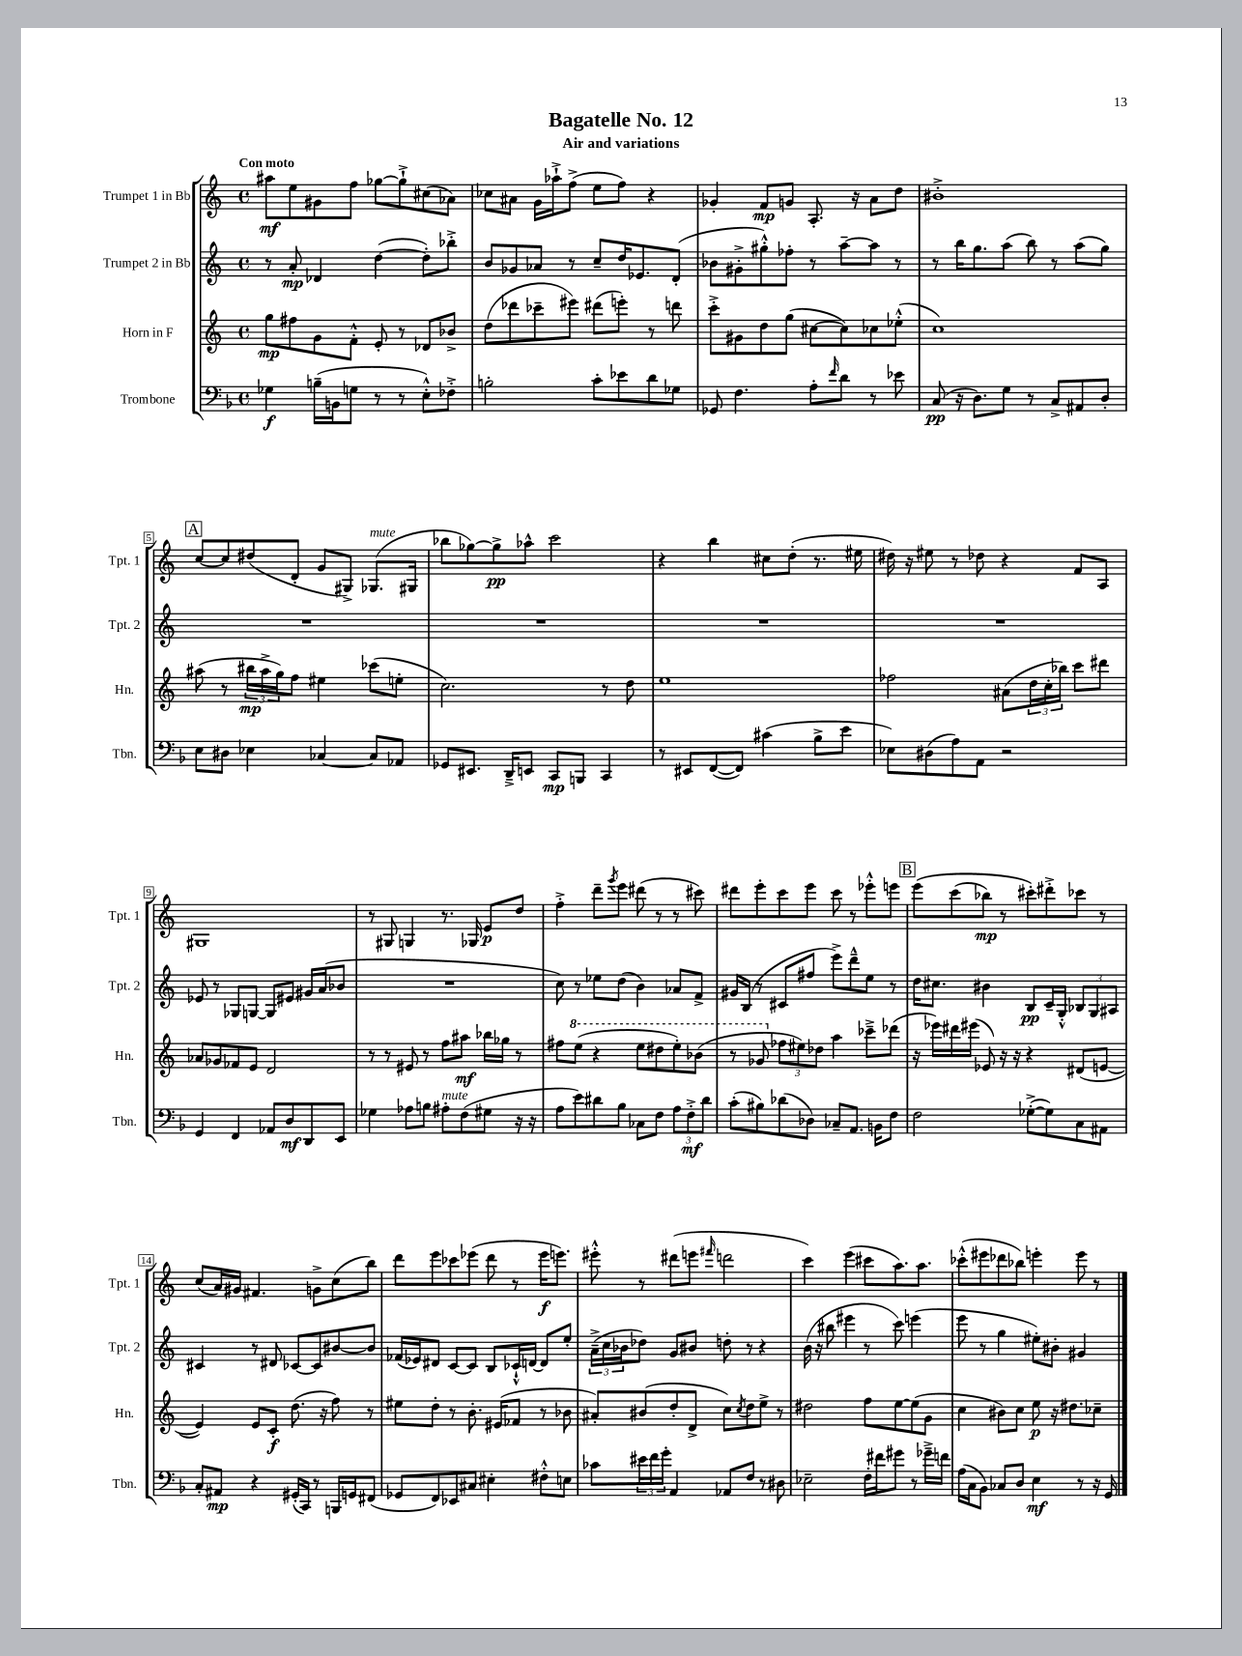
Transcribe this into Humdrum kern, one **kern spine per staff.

**kern	**kern	**kern	**kern
*staff4	*staff3	*staff2	*staff1
*clefF4	*clefG2	*clefG2	*clefG2
*k[b-]	*k[]	*k[]	*k[]
*M4/4	*M4/4	*M4/4	*M4/4
*met(c)	*met(c)	*met(c)	*met(c)
4G-\	8gg\L	8r	8aa#\L
.	8ff#\	8a'/	8ee\
(16B~\LL	8g\	4d-/	8g#\
16BB\J	.	.	.
8G\J	8f'^^\J	.	8ff\J
8r	8e'/	([4dd\	[8gg-\L
8r	8r	.	8gg-`^\]
8E'^^\L)	8d-/L	8dd'\]L)	(8cc#\
8F-'^\J	8b-^/J	8bb-'^\J	8a-\J)
=	=	=	=
2B'\	(8dd\L	8b/L	8cc-\L
.	8ddd-\	8g-/	8a#\J
.	8ccc-~\	8a-/J	16g\LL
.	.	.	16aa-`^\J
.	8eee#\J)	8r	(8ff^\J
8c'\L	(8ddd#\L	8cc~/L	8ee\L
8e-\	8eee'\J)	16dd/K	8ff\J)
.	.	8.e-/	.
8d\	8r	.	4r
8G-\J	8ddd\	(8d'/J	.
=	=	=	=
8GG-/	8ccc'^\L	8b-\L	4g-'/
4.F\	8g#\	8g#'^\	.
.	8dd\	8gg#'^^\)	8f/L
.	(8gg\J	8ff-'\J	8g/J
8A'\L	[8cc#\L	8r	8.A'/
16qqf/	.	.	.
8d\J	8cc#\])	[8aa~\L	.
.	.	.	16r
8r	8cc-\	8aa\]J	8a\L
8e-\	(8ee-'^^\J	8r	8dd\J
=	=	=	=
(8C/	1cc)	8r	1b#'^
16r	.	16bb\LK	.
8.D\L)	.	8.gg\	.
8G\J	.	(8aa\J	.
8r	.	8bb\)	.
8C^/L	.	8r	.
8AA#/	.	(8aa\L	.
8D'/J	.	8gg\J)	.
=	=	=	=
8E\L	(8aa#\	1r	[8cc/L
8D#\J	8r	.	8cc/]
4E-\	24bb#\LL	.	(8dd#/
.	24aa#^\	.	.
.	24gg\J)	.	.
.	8ff\J	.	8d'/J
[4C-/	4ee#\	.	8g/L
.	.	.	8G#^/J)
8C-/]L	(8ccc-\L	.	(8.G-/L
8AA-/J	8ee'\J	.	.
.	.	.	16G#/Jk
=	=	=	=
8GG-/L	2.cc\)	1r	8bb-\L
8.EE#/J	.	.	[8gg-\)
.	.	.	8gg-^\]
16DD~^/LK	.	.	.
8EE/J	.	.	8aa-^^\J
8CC/L	.	.	2ccc\
8BBB/J	.	.	.
4CC/	8r	.	.
.	8dd\	.	.
=	=	=	=
8r	1ee	1r	4r
8EE#/L	.	.	.
([8FF/	.	.	4bb\
8FF/]J)	.	.	.
(4c#\	.	.	8cc#\L
.	.	.	(8dd'\J
8B-^\L	.	.	8.r
8e\J	.	.	.
.	.	.	16ee#\
=	=	=	=
8E-\L)	2ff-\	1r	16dd#\)
.	.	.	16r
(8D#\	.	.	8ee#\
8A\)	.	.	8r
8AA\J	.	.	8dd-\
2r	(8a#\L	.	4r
.	24dd\L	.	.
.	24cc'\	.	.
.	24bb-\JJ)	.	.
.	8ccc\L	.	8f/L
.	8ddd#\J	.	8A/J
=	=	=	=
4GG/	8a-/L	8e-/	1G#
.	8g-/	8r	.
4FF/	8f-/	8G-/L	.
.	8e/J	[8G/J	.
8AA-/L	2d/	8G/]L	.
8D/	.	8e#/J	.
8DD/	.	16g#/LL	.
.	.	(16a/J	.
8EE/J	.	8b-/J	.
=	=	=	=
4G-\	8r	1r	8r
.	8r	.	8G#/
8A-\L	8e#/	.	4G/
8B\J	8r	.	.
8A#'\L	8ff\L	.	8.r
(8F\	8aa#\J	.	.
.	.	.	16G-/
8G#\J	16bb-\LL	.	8e/L
.	16gg-\JJ	.	.
16r	8r	.	8dd/J
16r	.	.	.
=	=	=	=
8A\L	8ff#\L	8cc\)	4ff'^\
8e\)	(8eee\J	8r	.
8d#\	4r	8ee-\L	8ddd~\L
.	.	.	8qggg/
8B-\J	.	(8dd\J	8eee\J
8C-\L	8eee\L	4b\)	(8ddd#\
8F\J	8ddd#\	.	8r
12A\L	8eee'\)	8a-/L	8r
12F'^\	.	.	.
.	(8bb-\J	8f^/J	8ccc#\)
12d#\J	.	.	.
=	=	=	=
(8c'\L	8r	16g#/LL	8ddd#\L
.	.	(16B/JJ	.
8B#\)	8gg-/	8r	8eee'\
(8d-\	12ff-\L	8c#/L	8ccc\
.	12ee#\)	.	.
8D-\J)	.	8ff#/J	8eee\J
.	12dd-\J	.	.
8C-~/L	4aa\	8eee^\L)	8ccc\
8.AA/J	.	8ddd~^^\	8r
.	8ccc-~^\L	8ee\J	8eee-'^^\L
16BB\LK	.	.	.
8F\J	(8ddd-\J	8r	8eee\J
=	=	=	=
2F\	16r	16dd\LK	&(8eee\L
.	16eee-\LL)	8.cc#\J	.
.	16ddd#\	.	(8ccc\
.	(16eee#\JJ	.	.
.	8e-/)	4b#\	8bb-\J)
.	16r	.	8r
.	16r	.	.
([8G-'^\L	4r	8B/L	8ccc#'\L&)
8G-\])	.	16c~/L	8ddd#'^\
.	.	16G'^^/JJ	.
8C\	(8d#/L	12B-/L	8ccc-\J
.	.	12G/	.
8AA#\J	[8e/J	.	8r
.	.	12A#/J	.
=	=	=	=
8C'/L	4e/])	4c#/	(8cc/L
8AA#/J	.	.	16a/L)
.	.	.	16g#/JJ
4r	8e/L	8r	4.f#/
.	8c'/J	8d#/	.
(16GG#'/LL	(8.dd\	[8c-/L	.
16CC/JJ)	.	.	.
8r	.	8c-/]	8g^\L
.	16r	.	.
16BBB/LL	8ff\)	[8b#/	(8cc\
16GG/J	.	.	.
(8FF#/J	8r	8b#/]J	8bb\J)
=	=	=	=
8GG-/L	8ee#\L	(16f-/LL	8ddd\L
.	.	16e-/J)	.
8FF/)	8dd'\J	8d#/J	8eee\
8EE-/	8r	[8c/L	8ccc-\
8C#/J	8.b'\	8c/]J	(8eee-\J
4E#'\	.	8B/L	8ddd\
.	(16e#/LK	.	.
.	8f-/J	16c-`^^/L	8r
.	.	[16d/JJ	.
8F#'^^\L	8r	8d/]L	16eee-\LK
.	.	.	8.eee\J)
8E\J	8b-\	8ee'/J	.
=	=	=	=
8c-\L	8a#'/L)	(24a~^\LL	8eee#'^^\
.	.	24cc\	.
.	.	24b-\J	.
24e#\L	(8b#/	8dd-\J)	8r
24f\	.	.	.
24g'\JJ	.	.	.
4AA/	8dd'/	8g/L	(8ddd#\L
.	8d^/J	8b#/J	8eee\J
.	.	.	16qqfff#/
8AA-/L	8cc\L)	8dd'\	2ddd\
.	8qcc/	.	.
8F/J	8dd\	8r	.
8r	8ee^\J	4r	.
8D#\	8r	.	.
=	=	=	=
2E-~\	2dd#\	(16b\	4ccc\)
.	.	16r	.
.	.	8bb#\	.
.	.	4eee#\	(4eee\
16F'\LL	8ff\L	8r	8ccc#\L
16f#\J	.	.	.
8g#\J	[8ee\	8ccc\)	8.aa\)
8r	(8ee\]	(4eee\	.
.	.	.	8.aa\J
16g-~^\LL	8g\J	.	.
16f\JJ	.	.	.
=	=	=	=
(16A\LL	4cc\	8eee\	(8ccc-'^^\L
16C\J	.	.	.
8BB-\J)	.	8r	8eee#\
8C-/L	8b#\L)	4gg\	8ddd-\
8D/J	8cc\J	.	8bb-\J)
4E\	8ee\	8ee#'\L)	4eee'\
.	16r	8b#'\J	.
.	8.dd#\L	.	.
8r	.	4g#/	8eee\
16r	8cc-~\J	.	8r
16GG/	.	.	.
==	==	==	==
*-	*-	*-	*-
